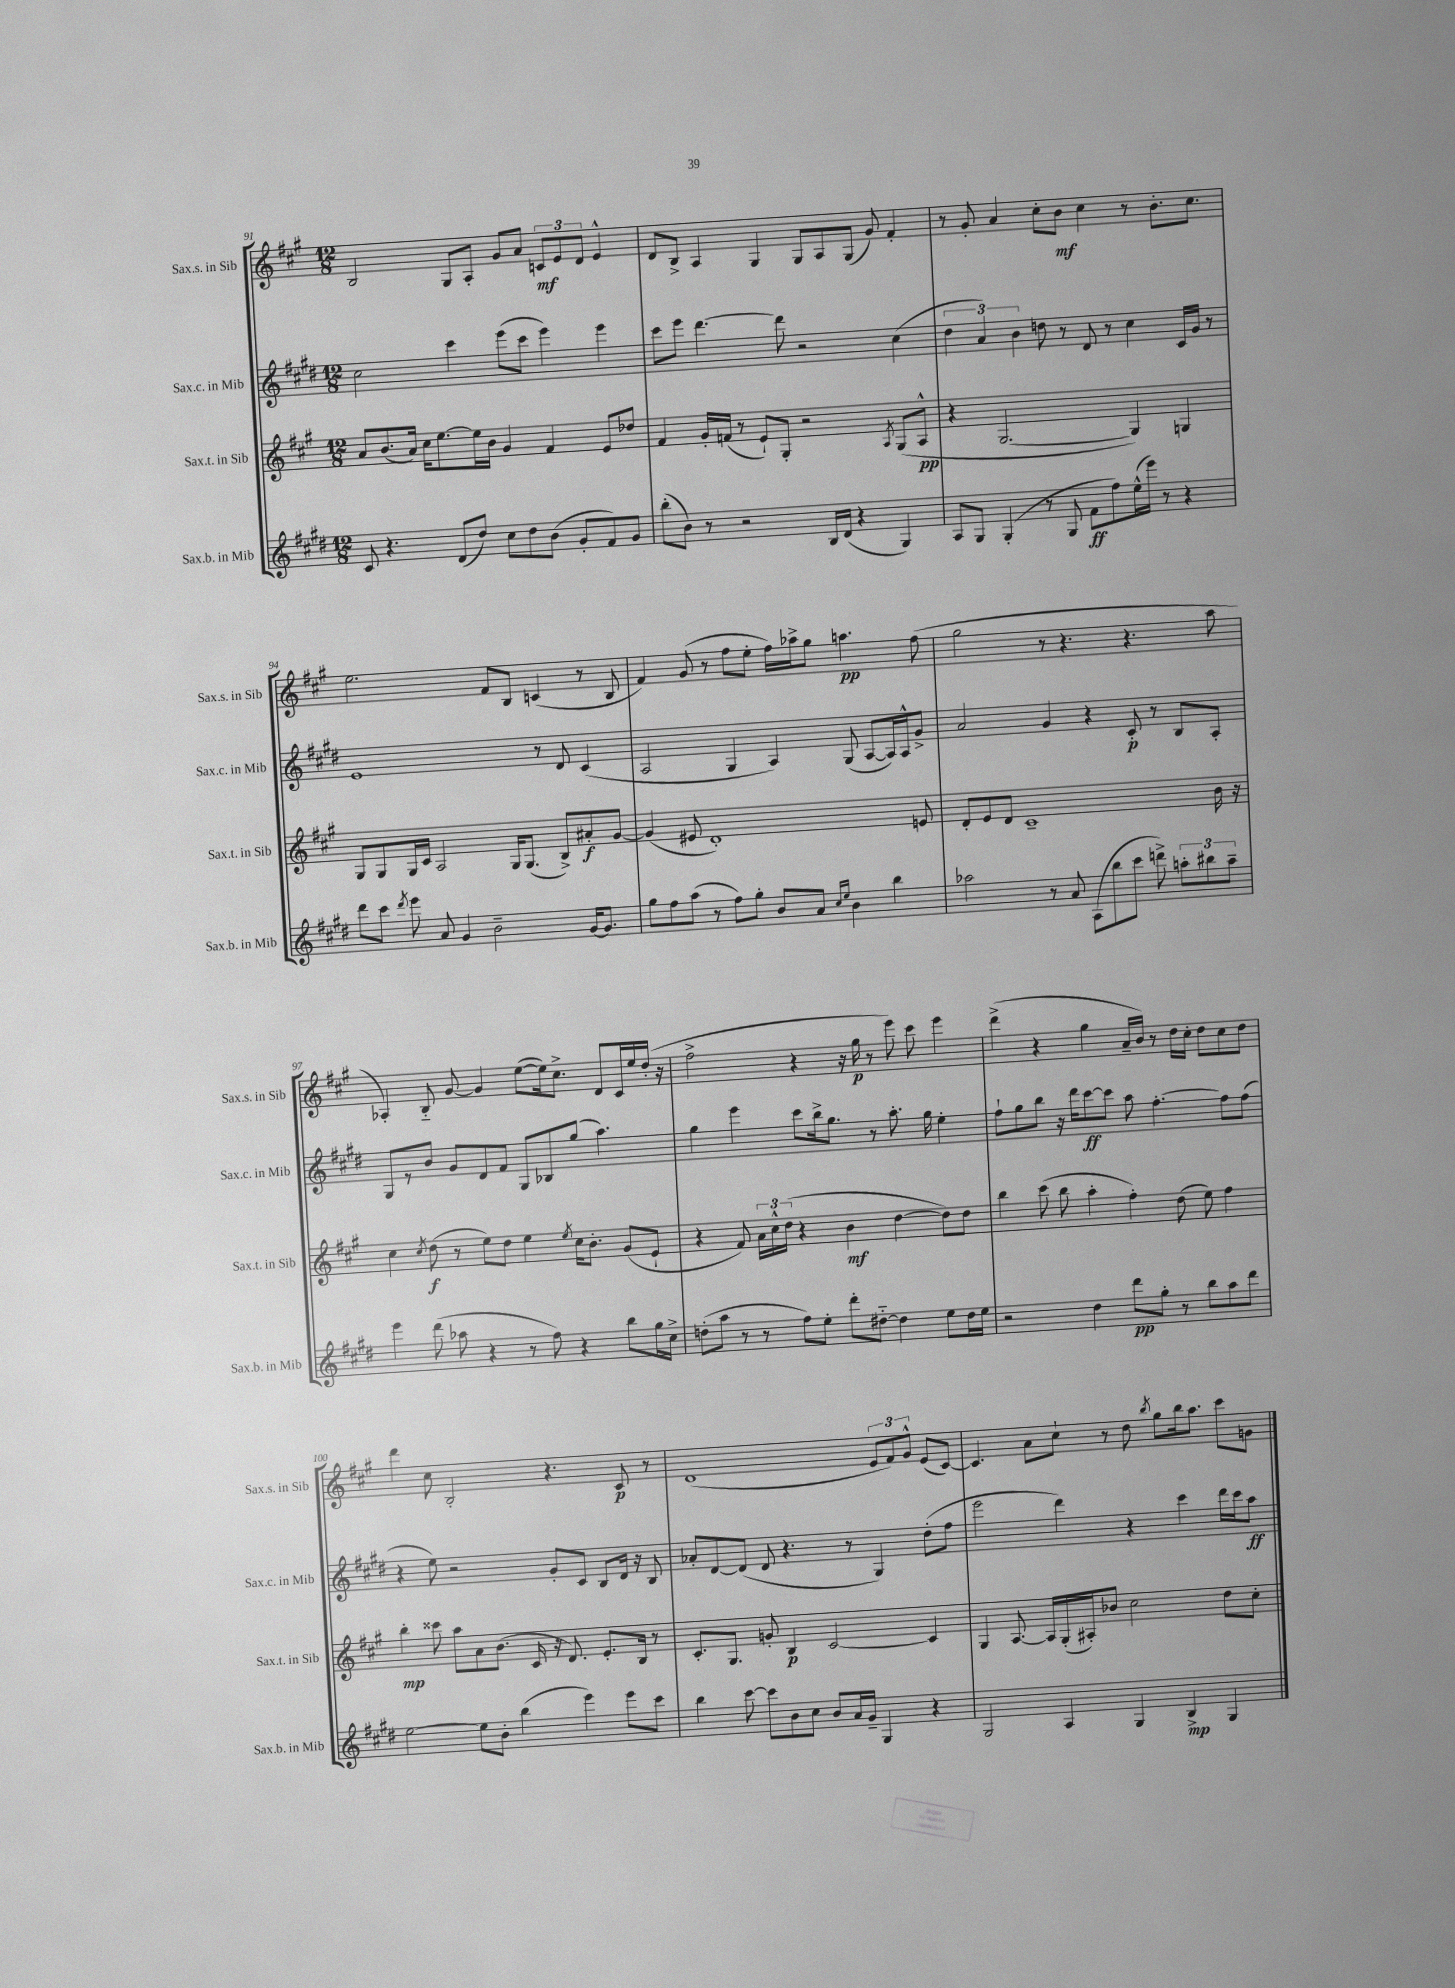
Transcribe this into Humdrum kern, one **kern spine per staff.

**kern	**kern	**kern	**kern
*staff4	*staff3	*staff2	*staff1
*clefG2	*clefG2	*clefG2	*clefG2
*k[f#c#g#d#]	*k[f#c#g#]	*k[f#c#g#d#]	*k[f#c#g#]
*M12/8	*M12/8	*M12/8	*M12/8
8c#	8a	2cc#	2B
4.r	(8.b	.	.
.	16a)	.	.
.	16cc#	.	.
.	[8.ee	.	.
(8d#	.	4ccc#	8G#
8dd#)	16ee]	.	8A'
.	16b	.	.
8cc#	4g#	(8eee	8g#
8dd#	.	8ccc#	8a
(8b	4f#	4eee)	12c
.	.	.	12e
8g#'	.	.	.
.	.	.	12d
8f#)	8e	4eee	4e^^
8g#	8dd-	.	.
=	=	=	=
(8bb'	4f#	8ccc#	8d
8b)	.	8eee	8B^
8r	16g#'	[4.ddd#	4A
.	(16f	.	.
2r	8r	.	.
.	8e`)	.	4G#
.	8G#'	8ddd#]	.
.	2r	2r	8G#
16B	.	.	8A
(16d#	.	.	.
4r	.	.	(8G#
.	.	.	8g#)
.	8qA	.	.
4G#)	(8G#	(4cc#	4f#'
.	8A^^	.	.
=	=	=	=
8A	4r	6dd#	8r
8G#	.	.	8g#'
.	.	6a)	.
(4G#'	[2.G#	.	4a
.	.	6b	.
8r	.	8dd	8cc#'
8G#	.	8r	8b
8f#	.	8d#	4cc#
8ff#)	.	8r	.
(16ee^^	4G#])	4cc#	8r
16eee)	.	.	.
8r	.	.	8.b'
4r	4G	16c#	.
.	.	16g#	8.cc#
.	.	8r	.
=	=	=	=
8ddd#	8G#	1e	2.ee
8ccc#	8G#	.	.
8qddd#	.	.	.
8eee	16G#	.	.
.	16c#	.	.
8a	2A	.	.
4g#	.	.	.
2b~	.	.	8f#
.	16G#	.	8B
.	(8.G#	.	.
.	.	8r	(4c
.	8B^)	8d#	.
[16g#	8a#'	(4c#	8r
8.g#]	.	.	.
.	[8g#	.	8B
=	=	=	=
8gg#	(4g#]	2A	4f#)
8ff#	.	.	.
(8aa	8e#	.	(8g#
8r	1d')	.	8r
8ff#)	.	4G#	8ff#
8gg#'	.	.	8ee'
8b	.	4A)	16ff#)
.	.	.	16aa-^
8a	.	.	8gg#
16qqcc#	.	.	.
16qqee	.	.	.
4b	.	(8G#	4.aa
.	.	[8A	.
4bb	.	16A])	.
.	.	16A^^	.
.	8e	8g#^	(8ff#
=	=	=	=
2aa-	8d'	2a	2gg#
.	8e	.	.
.	8d	.	.
.	1c#~	.	.
8r	.	4g#	8r
8a	.	.	4.r
(8A	.	4r	.
8bb	.	.	.
8ccc#	.	8c#'	4.r
8ddd^)	.	8r	.
12aa'	.	8B	.
12bb#	.	.	.
.	16b	8A'	8aa
12aa~	.	.	.
.	16r	.	.
=	=	=	=
4eee	4cc#	8G#	4A-')
.	.	8r	.
.	8qcc#	.	.
(8ddd#	(8dd	8b	8B'~
8aa-	8r	8g#	[8g#
4r	8ee)	8d#	4g#]
.	8dd	8f#	.
8r	4ee	8G#	([8ee
8ff#)	.	8B-	16ee])
.	.	.	8.cc#^
.	8qee	.	.
4r	16cc#	(8gg#	.
.	8.b'	.	.
.	.	4.aa)	8d
8bb	(8g#	.	16c#
.	.	.	16ee
16gg#	8e`	.	(16dd'
16cc#^	.	.	16r
=	=	=	=
(8dd'	4r	4gg#	2ff#^
8aa	.	.	.
8r	8f#)	4eee	.
8r	24a	.	.
.	24cc#^^	.	.
.	(24dd	.	.
8ff#)	4r	8ccc#	4r
8ee'	.	16bb^	.
.	.	8.gg#	.
8ddd#'	4b	.	16r
.	.	.	16gg#
[8dd#'~	.	8r	8r
4dd#]	[4dd	8.aa'	8eee)
.	.	.	8ccc#
.	.	16gg#	.
8ee	8dd])	4ee'	4eee
16dd#	8dd	.	.
16ee	.	.	.
=	=	=	=
2r	4bb	8ff#`	(4ddd^
.	.	8gg#	.
.	(8ccc#	8bb	4r
.	8bb	16r	.
.	.	16ddd#	.
4dd#	4aa'	[8ccc#	4gg#
.	.	8ccc#]	.
8ddd#	4ff#')	8aa	16a~
.	.	.	16b)
8gg#'	.	[4.ff#'	8r
8r	(8dd	.	16dd
.	.	.	16cc#'
8bb	8ee)	.	8dd
8aa	4ff#	8ff#]	8cc#
8ddd#	.	(8ff#	8dd
=	=	=	=
[2ee	4bb'	4r	4ddd
.	8ccc##	8ee)	8cc#
.	8aa	2r	2B'
8ee]	8a	.	.
8b'	(8.b	.	.
(4bb	.	.	.
.	16c#	.	.
.	16r	8g#'	4.r
.	8.d)	.	.
4eee)	.	8c#	.
.	8.e'	8B	.
8eee	.	16d#	8c#
.	16B	16r	.
8ccc#	8r	8B	8r
=	=	=	=
4bb	8.c#'	8a-'	(1d
.	.	[8d#	.
.	8.G#	.	.
[8ccc#	.	(8d#]	.
8ccc#]	8g'	8d#	.
8b	4B	4.r	.
8cc#	.	.	.
8b	[2c#	.	.
16a	.	8r	.
16g#~	.	.	.
4G#	.	4G#)	12e
.	.	.	12f#)
.	.	.	12g#^^
4r	4c#]	(8dd#'	(8e
.	.	8ff#	[8c#)
=	=	=	=
2G#	4G#	2eee	4.c#]
.	[8.A	.	.
.	.	.	8a
.	16A]	.	.
4A	(16G#'	4ddd#)	8cc#`
.	16A#')	.	.
.	8b-	.	8r
4G#	2cc#	4r	8dd
.	.	.	8qbb
.	.	.	8gg#
4B^	.	4ccc#	16bb
.	.	.	8.aa
4G#	8dd	16ddd#	8ccc#
.	.	16ccc#	.
.	8cc#'	8aa	8g
==	==	==	==
*-	*-	*-	*-
